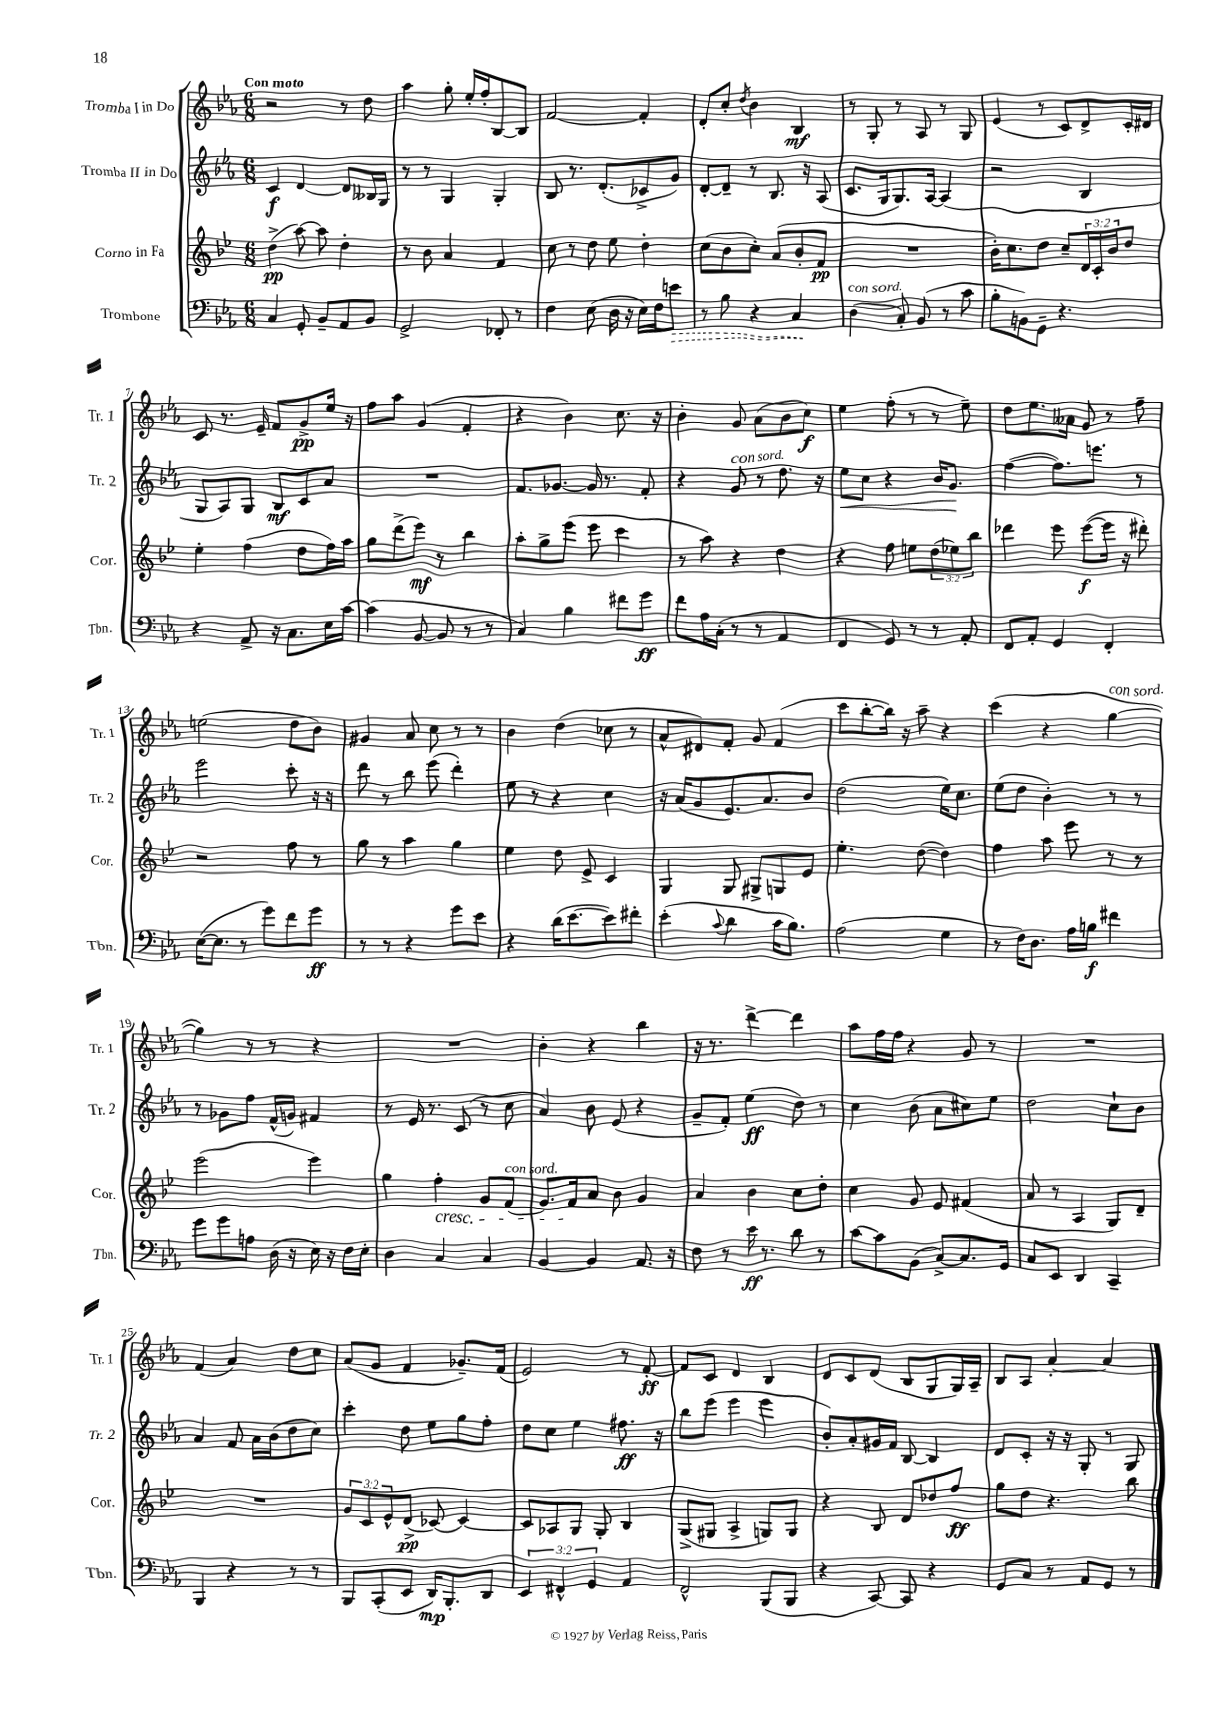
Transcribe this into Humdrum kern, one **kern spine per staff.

**kern	**kern	**kern	**kern
*staff4	*staff3	*staff2	*staff1
*clefF4	*clefG2	*clefG2	*clefG2
*k[b-e-a-]	*k[b-e-]	*k[b-e-a-]	*k[b-e-a-]
*M6/8	*M6/8	*M6/8	*M6/8
4C/	(4dd^\	4c/	2r
8GG'/	[8aa\)	[4d/	.
8BB-~/L	8aa\]	.	.
8AA-/	4dd'\	8d/]L	8r
8BB-/J	.	16B--/L	8dd\
.	.	16G/JJ	.
=	=	=	=
2GG^/	8r	8r	4aa-\
.	8b-\	8r	.
.	4a/	4G/	8gg'\
.	.	.	16ee-'/LL
.	.	.	16ff'/J
8FF-'/	4f/	4G'/	[8B-/
8r	.	.	8B-/]J
=	=	=	=
4F\	8cc\	8B-/	[2f/
.	8r	8.r	.
(8E-\	8dd\	.	.
.	.	(8.d'/L	.
16D\	8ee-\	.	.
16r	.	.	.
16E-\LL)	4dd'\	8c-^/	4f'/]
16F\J	.	.	.
8e\J	.	8g/J)	.
=	=	=	=
8r	(8cc\L	[8d'/L	8d'/L
8B-\	8b-\	8d~/]J	8cc'/J
.	.	.	8qdd/
4r	8cc'\J)	8r	4b-\
.	(8a/L	8.B-/	.
4C/	8b-'/	.	4B-/
.	.	16r	.
.	8f/J	(8A-/	.
=	=	=	=
(4D\	2.r	8.c/L	8r
.	.	.	8G'/
.	.	16G/k	.
8C'/)	.	8.G/)	8r
(8BB-/	.	.	8A-/
.	.	[16A-/Jk	.
8r	.	(4A-/]	8r
8c\	.	.	8G/
=	=	=	=
8B-'\L	16b-'\LK)	2r	(4e-/
.	8.cc\	.	.
8BB\)	.	.	.
8GG~\J	8dd\J	.	8r
4.r	8cc~/L	.	8c/L)
.	24d/L	4B-/	8d^/
.	24c'/	.	.
.	24b-/J	.	.
.	8dd/J	.	16c'/L
.	.	.	16d#/JJ
=	=	=	=
4r	4ee-'\	8G/L	8c/
.	.	8A-/)	8.r
8AA-^/	(4ff\	8G/J	.
.	.	.	16e-~/
16r	.	8B-/L	8f/L
8.C\L	.	.	.
.	8dd\L	8c/	8g^/
16E-\L	16ff\L)	8a-/J	16ee-/Jk
[16c\JJ	16aa\JJ	.	16r
=	=	=	=
(4c\]	8gg\L	2.r	8ff\L
.	(8ddd^\	.	8aa-\J
[8BB-/	8eee-\J)	.	(4g/
8BB-/]	8r	.	.
8r	4bb-\	.	4f'/
8r	.	.	.
=	=	=	=
4C/)	8aa'\L	8.f/L	4r
.	8gg^\	.	.
.	.	[8.g-/J	.
4B-\	(8eee-\J	.	4b-\)
.	8eee-\	16g-/]	.
.	.	8.r	.
8f#\L	4ccc\	.	8.cc\
8g\J	.	8f'/	.
.	.	.	16r
=	=	=	=
8f\L	8r	4r	4b-'\
16A-\L	8aa\)	.	.
(16C'\JJ	.	.	.
8r	4r	8g/	8g/
8r	.	8r	(8a-\L
4AA-/	4dd\	8.dd\	8b-\
.	.	.	8cc\J)
.	.	16r	.
=	=	=	=
4FF/	4r	8ee-\L	4ee-\
.	.	8cc\J	.
8GG/)	8ff\	4r	(8ff'\
8r	8ee\L	.	8r
8r	(12dd\	16b-/LK	8r
.	.	8.g/J	.
.	12ee-\)	.	.
8AA-'/	.	.	8ee-~\)
.	12bb-\J	.	.
=	=	=	=
8FF/L	4ddd-\	([4ff\	8dd\L
8AA-'/J	.	.	8.ee-\
4GG/	8eee-\	8.ff\]L)	.
.	.	.	16a--\Jk
.	([8eee-\L	.	8g/
.	.	8.eee\J	.
4FF'/	16eee-\]Jk	.	8r
.	16r	.	.
.	8ddd#'\)	8r	8ff~\
=	=	=	=
([16E-\LK	2r	2eee-\	(2ee\
8.E-\]J	.	.	.
8r	.	.	.
8g\L)	.	.	.
8f\	8ff\	8ccc'\	8dd\L
8g\J	8r	16r	8b-\J)
.	.	16r	.
=	=	=	=
8r	8gg\	8ddd\	4g#/
8r	8r	8r	.
4r	4aa\	8bb-\	8a-/
.	.	(8eee-\	8cc\
8g\L	4gg\	4ddd'\)	8r
8e-\J	.	.	8r
=	=	=	=
4r	4ee-\	8ee-\	4b-\
.	.	8r	.
(16d\LK	8dd\	4r	(4dd\
[8.e-\	.	.	.
.	8e-^/	.	.
8e-\])	4c/	4cc\	8cc-\
8f#'\J	.	.	8r
=	=	=	=
(4e-'\	4G/	16r	8a-^^/L
.	.	(16a-/LK	.
.	.	8g/	8d#/)
8qqc/	.	.	.
4d\	8G/	8.e-/)	8f'/J
.	8G#^/L	.	8g/
.	.	8.a-/	.
16c\LK	8G/	.	(4f/
8.B-\J)	.	.	.
.	8e-/J	8b-/J	.
=	=	=	=
(2A-\	4.ee-'\	(2dd\	8ccc\L
.	.	.	[8bb-'\
.	.	.	16bb-\]Jk)
.	.	.	16r
.	([8dd\	.	8aa-~\
4G\	4dd\])	16ee-\LK)	4r
.	.	8.cc\J	.
=	=	=	=
8r	4ff\	(8ee-\L	(4ccc\
16F\LK)	.	8dd\J	.
8.D\J	.	.	.
.	8aa\	4b-'\)	4r
16A-\LL	8eee-\	.	.
16B\JJ	.	.	.
4f#\	8r	8r	[4gg\
.	8r	8r	.
=	=	=	=
8g\L	(2eee-\	8r	4gg\])
8g\	.	8g-\L	.
8A\J	.	8ff\J	8r
(16D\	.	(16f^^/LL	8r
16r	.	16g/JJ)	.
16E-\)	4eee-\)	4f#/	4r
16r	.	.	.
16F\LL	.	.	.
16E-'\JJ	.	.	.
=	=	=	=
4D\	4gg\	8r	2.r
.	.	16e-/	.
.	.	8.r	.
4C/	4ff'\	.	.
.	.	(8c/	.
4C/	8g/L	8r	.
.	(8f/J	8cc\	.
=	=	=	=
[4BB-/	8.g/L)	4a-/)	4b-'\
.	16f/k	.	.
4BB-/]	8a/J	8b-\	4r
.	8b-\	(8e-/	.
8.AA-/	4g/	4r	4bb-\
16r	.	.	.
=	=	=	=
8F\	4a/	8g~/L	16r
.	.	.	8.r
8r	.	8f'/J)	.
16e-\	4b-\	(4ee-\	[4ddd^\
8.r	.	.	.
8d\	8cc\L	8dd\)	4ddd\]
8r	8dd'\J	8r	.
=	=	=	=
[8c\L	4cc\	4cc\	8aa-\L
8c\]	.	.	16ff\L
.	.	.	16ff\JJ
(8BB-\J	8g/	(8b-\	4r
[8C^/L)	8e-/	8a-\L	.
8.C/]	(4f#/	8cc#\)	8g/
.	.	8ee-\J	8r
16GG/Jk	.	.	.
=	=	=	=
8C/L	8a/	2dd\	2.r
8EE-/J	8r	.	.
4DD/	4A/	.	.
4CC~/	8G/L)	8cc`\L	.
.	8d~/J	8b-\J	.
=	=	=	=
4BBB-/	2.r	4a-/	(4f/
4r	.	8f/	4a-/)
.	.	16a-\LL	.
.	.	(16b-\J	.
8r	.	8dd\	8dd\L
8r	.	8cc\J)	8cc\J
=	=	=	=
8BBB-/L	12g/L	4ccc'\	(8a-/L
.	12c/	.	.
(8CC'/	.	.	8g/J
.	12e-^^/	.	.
8EE-/J	(8d^/J	8dd\	4f/
16DD/LK)	[8c-/)	8ee-\L	.
8.BBB-'/	.	.	.
.	4c-/_	8gg\	8.g-~/L)
8DD/J	.	8ff'\J	.
.	.	.	(16f/Jk
=	=	=	=
6EE-/	8c-/]L	8dd\L	2e-/)
.	8A-/	8cc\J	.
6FF#^^/	.	.	.
.	8G/J	4ee-\	.
6GG/	.	.	.
.	8G'/	.	.
4AA-/	4B-/	8.ff#\	8r
.	.	.	[8f'/
.	.	16r	.
=	=	=	=
2FF^^/	(8G^/L	8bb-\L	8f/]L
.	8G#/J	(8eee-\J	8c/J
.	4A^/	4eee-\	4d/
(8BBB-/L	8G/L)	4eee-\	4B-/
8BBB-/J	8G/J	.	.
=	=	=	=
4r	4r	8b-'/L)	8d/L
.	.	8a-'/	8c/
[8CC/)	8B-/	16g#/L	(8d/J
.	.	16f/JJ	.
8CC/]	8d/L	[8B-/	8B-/L
4r	8dd-/	4B-/]	8G/
.	8ff/J	.	16G/L)
.	.	.	16A-~/JJ
=	=	=	=
8GG/L	8gg\L	8d/L	8B-/L
8C/J	8dd\J	8c'/J	8A-/J
8r	4.r	16r	[4a-'/
.	.	16r	.
8AA-/L	.	8G'/	.
8GG/J	.	8r	4a-/]
8r	8bb-\	8G/	.
==	==	==	==
*-	*-	*-	*-
